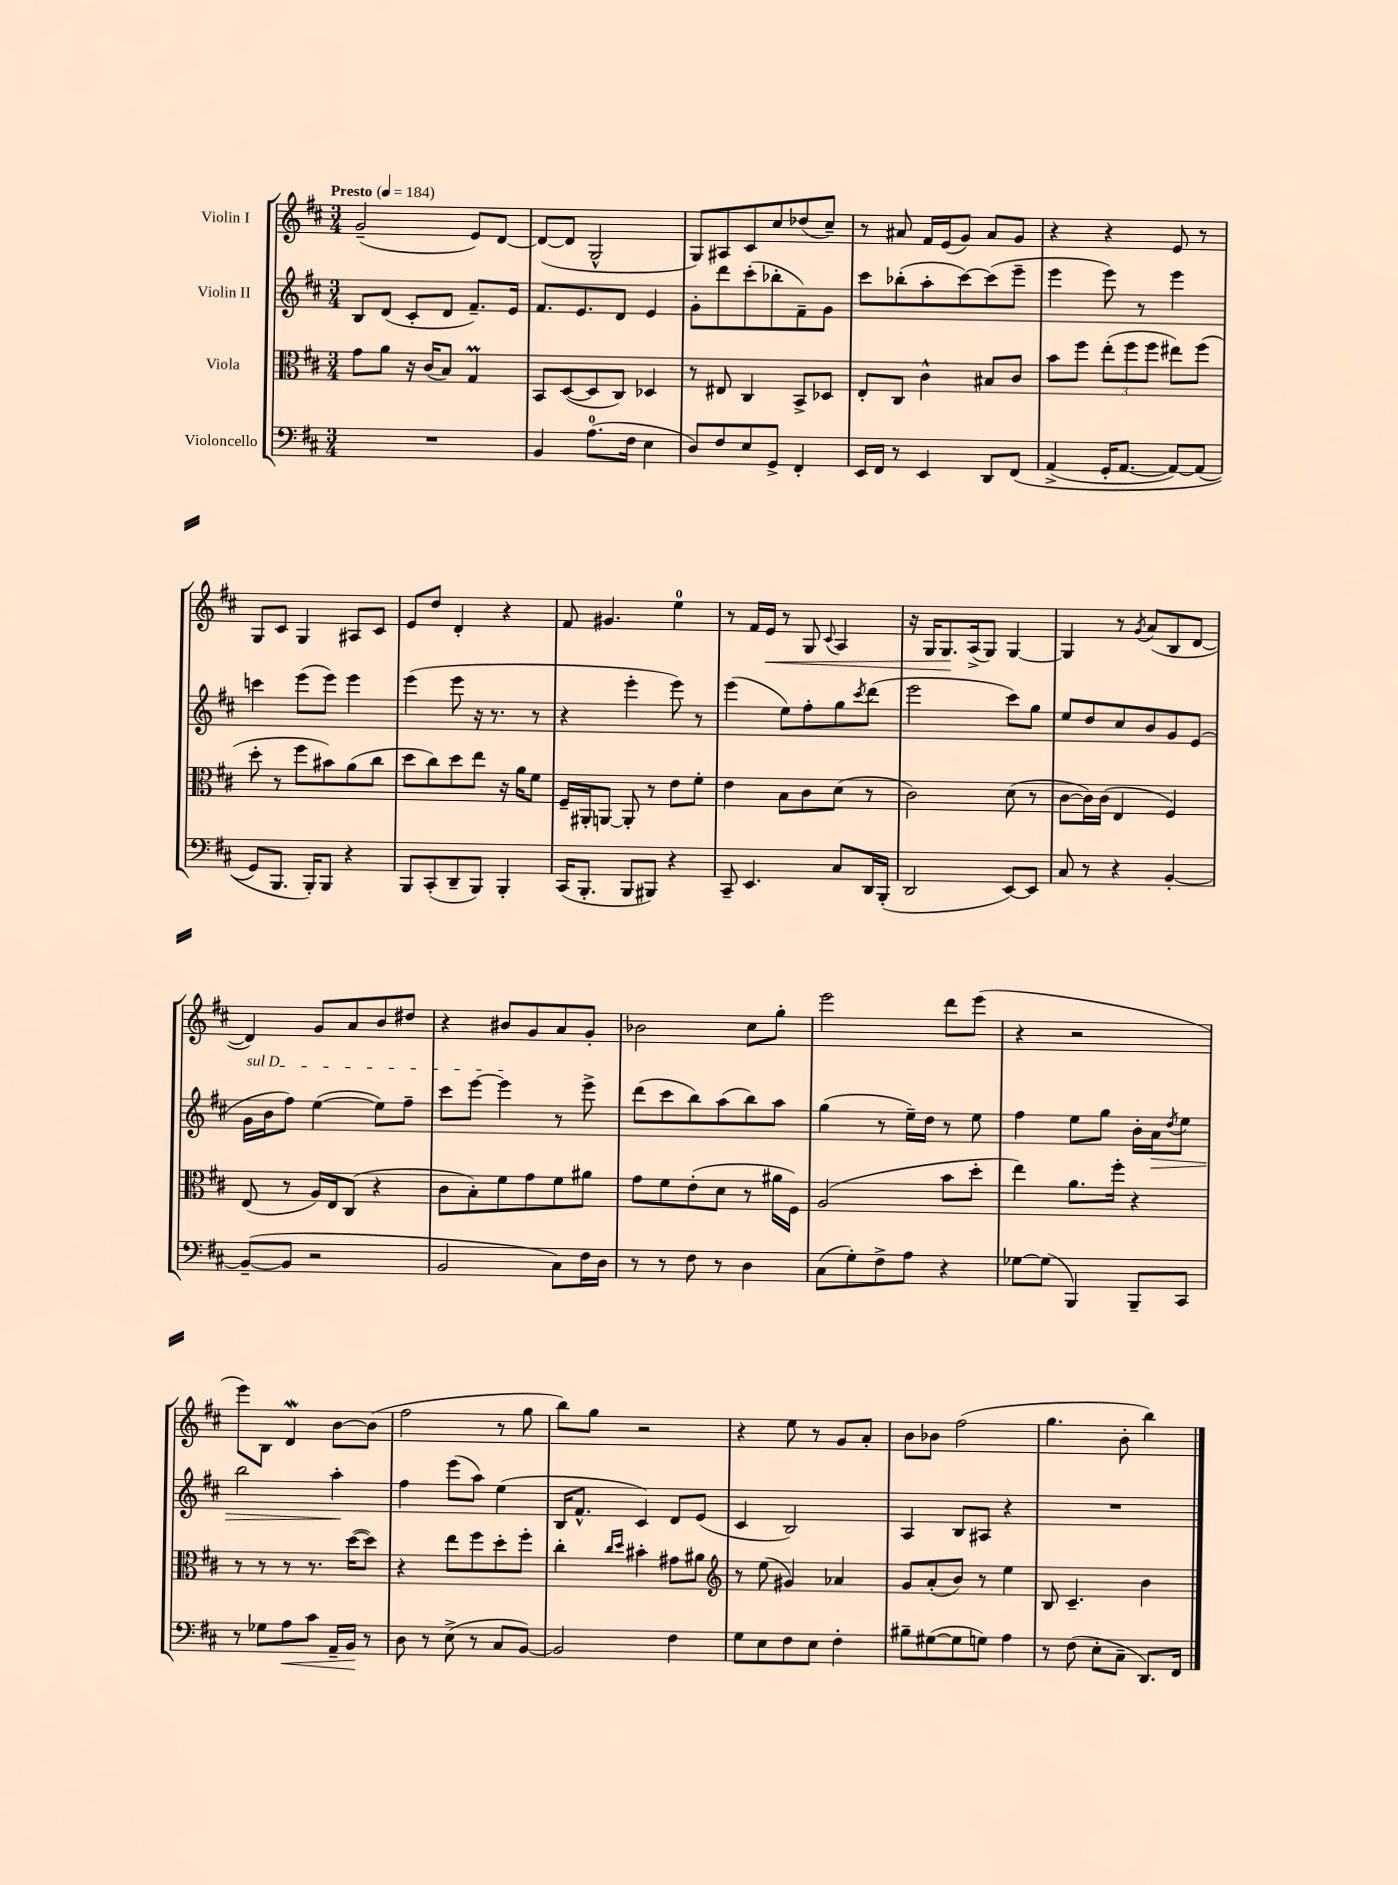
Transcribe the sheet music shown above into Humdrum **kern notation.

**kern	**kern	**kern	**kern
*staff4	*staff3	*staff2	*staff1
*clefF4	*clefC3	*clefG2	*clefG2
*k[f#c#]	*k[f#c#]	*k[f#c#]	*k[f#c#]
*M3/4	*M3/4	*M3/4	*M3/4
*MM184	*MM184	*MM184	*MM184
2.r	8g	8B	(2g~
.	8a	(8d	.
.	16r	8c#'	.
.	(16c#	.	.
.	8B)	8d	.
.	4G	8.f#~)	8e)
.	.	.	[8d
.	.	16e	.
=	=	=	=
4BB	8BB	8.f#	(8d_
.	([8D	.	8d]
.	.	8.e	.
(8.A	8D]	.	2G^^
.	8C#)	8d	.
16F#	.	.	.
4E	4D-	4e	.
=	=	=	=
8D)	8r	8g'	8G)
8F#	8E#	8ddd	8A#
8E	4C#	(8ccc#'	8c#
8GG^	.	8bb-'	8cc#
4FF#'	8BB^	8f#~)	(8dd-
.	8D-	8g	8cc#~)
=	=	=	=
16EE	8E'	8ccc#	8r
16FF#	.	.	.
8r	8C#	(8bb-'	8a#
4EE	4c#^^	8aa'	16f#
.	.	.	(16e
.	.	[8ccc#)	8g)
8DD	8B#	(8ccc#]	8a#
&(8FF#	8c#	8eee~	8g
=	=	=	=
(4AA^	8b	4eee	4r
.	8ff#	.	.
16GG'	(12ee'	8eee)	4r
[8.AA	.	.	.
.	12ff#	.	.
.	.	8r	.
.	12ff#	.	.
8AA_)	8ee#)	4eee	8e
(8AA]	(8ff#	.	8r
=	=	=	=
8GG&)	8dd'	4ccc	8G
8.BBB	8r	.	8c#
.	8ff#	(8eee	4G
16BBB')	.	.	.
8BBB	8b#)	8eee)	.
4r	(8a	4eee	8A#
.	8cc#	.	8c#
=	=	=	=
8BBB	8dd	(4eee	8e
(8CC#'	8cc#)	.	8dd
8DD~	8dd	8eee	4d'
8BBB)	8ee	16r	.
.	.	8.r	.
4BBB'	16r	.	4r
.	16a	.	.
.	8f#	8r	.
=	=	=	=
(16CC#	16F#~	4r	8f#
8.BBB'	16AA#'	.	.
.	[8AA	.	4.g#
8BBB	8AA']	4eee'	.
8BBB#)	8r	.	.
4r	8e	8eee)	4ee
.	8f#'	8r	.
=	=	=	=
8CC#~	4e	(4eee	8r
4.EE	.	.	16f#
.	.	.	16e
.	8B	8ee)	8r
.	8c#	8ff#'	8G
.	.	.	8qqc#
8C#	(8d	8gg	4A
.	.	8qccc#	.
16DD	8r	(8ddd	.
(16BBB'	.	.	.
=	=	=	=
2DD	2c#)	2eee	16r
.	.	.	16G
.	.	.	8.G
.	.	.	(16A^
.	.	.	8G)
[8EE)	(8d	8ccc#)	[4G
8EE]	8r	8gg	.
=	=	=	=
8C#	[8c#	8ee	4G]
8r	16c#])	8dd	.
.	(16c#	.	.
4r	4E	8cc#	8r
.	.	.	8qg
.	.	8b	(8a
[4BB'	4F#)	8g	8B
.	.	(8e	[8d
=	=	=	=
(8BB~_	(8E	16g	4d])
.	.	16b	.
8BB]	8r	8ff#)	.
2r	16A)	([4ee	8g
.	16E	.	.
.	(8C#	.	8a
.	4r	8ee])	8b
.	.	8ff#~	8dd#
=	=	=	=
2BB	8c#	8ccc#	4r
.	8B')	[8eee	.
.	8f#	4eee]	8b#
.	8g	.	8g
8C#)	8f#	8r	8a
16F#	8a#	8eee^	8g'
16D	.	.	.
=	=	=	=
8r	8g	(8ddd	2b-
8r	8f#	8ccc#	.
8F#	(8e'	8bb)	.
8r	8d	(8aa	.
4D	8r	8bb)	8cc#
.	16a#	8aa	8gg'
.	16F#)	.	.
=	=	=	=
(8C#	(2A	(4gg	2eee
8G')	.	.	.
8F#^	.	8r	.
8A	.	16ee~)	.
.	.	16dd	.
4r	8b	8r	8ddd
.	8dd'	8ee	(8eee
=	=	=	=
[8G-	4ee)	4ff#	4r
(8G-]	.	.	.
4BBB)	8.a	8ee	2r
.	.	8gg	.
.	16ff#'	.	.
8BBB~	4r	16b'	.
.	.	16a	.
.	.	8qdd	.
8CC#	.	8ee	.
=	=	=	=
8r	8r	2bb	8eee)
8G-	8r	.	8B
8A	8r	.	4d
8c#	8.r	.	.
16AA~	.	4aa'	[8b
16BB	([16dd	.	.
8r	8dd])	.	(8b]
=	=	=	=
8D	4r	4ff#	2ff#
8r	.	.	.
(8E^	8ee	(8eee	.
8r	8ff#	8aa)	.
8C#	8dd'	(4ee	8r
[8BB)	8ff#'	.	8gg
=	=	=	=
2BB]	4cc#'	16B	8bb)
.	.	8.f#^^	.
.	.	.	8gg
.	16qqcc#	.	.
.	16qqdd	.	.
.	4b#'	4c#)	2r
4F#	8g#	8d	.
.	8a#	(8e	.
=	=	=	=
*	*clefG2	*	*
8G	8r	4c#	4r
8E	(8ee	.	.
8F#	4g#)	2B)	8ee
8E	.	.	8r
4F#'	4a-	.	8g
.	.	.	8a'
=	=	=	=
8B#~	8g	4A	8b
([8G#	(8a'	.	8b-
8G#]	8b)	8B	(2ff#
8G)	8r	8A#	.
4A	4ee	4r	.
=	=	=	=
8r	8B	2.r	4.gg
(8F#	4.c#~	.	.
8E'	.	.	.
8C#~	.	.	8b'
8.DD)	4b	.	4bb)
16FF#	.	.	.
==	==	==	==
*-	*-	*-	*-
